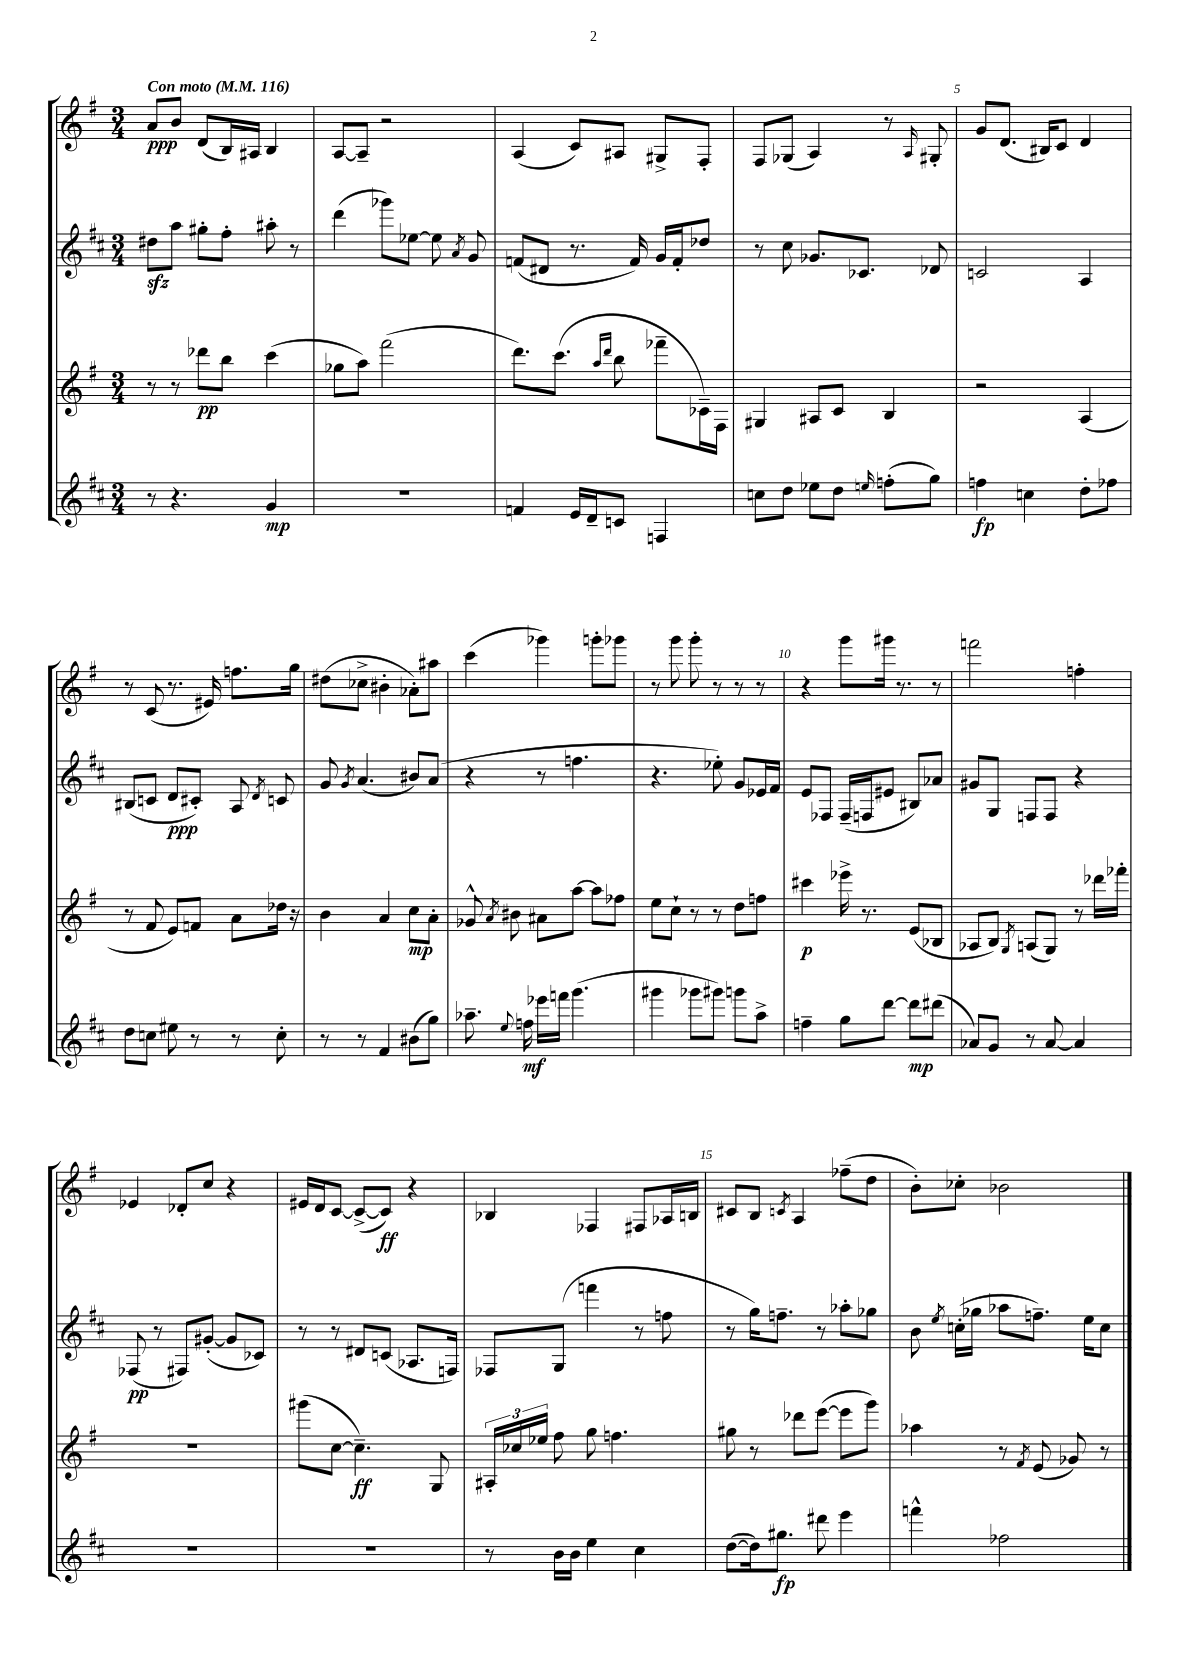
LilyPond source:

<<
\new StaffGroup <<
\new Staff = "s0" {
    \clef treble \key g \major \numericTimeSignature \time 3/4 \tempo "Con moto" 4 = 116
    \autoBeamOff a'8[\ppp b'8] d'8[( b16) ais16] b4 |
    a8[~ a8]-- r2 |
    a4( c'8[) ais8] gis8[-> fis8]-. |
    fis8[ ges8]( a4) r8 \grace { a16 } gis8-. |
    g'8[ d'8.]( bis16[) c'8] d'4 |
    r8 c'8( r8. eis'16) f''8.[ g''16] |
    dis''8[( ces''8]-> bis'4-. aes'8[-.) ais''8] |
    c'''4( ges'''4) g'''8[-. ges'''8] |
    r8 g'''8 g'''8-. r8 r8 r8 |
    r4 g'''8[ gis'''16] r8. r8 |
    f'''2 f''4-. |
    ees'4 des'8[-. c''8] r4 |
    eis'16[ d'16 c'8]~ c'8[~->( c'8]\ff) r4 |
    bes4 fes4 fis8[ aes16 b16] |
    cis'8[ b8] \acciaccatura { c'8 } a4 fes''8[--( d''8] |
    b'8[-.) ces''8]-. bes'2 \bar "|." |
}
\new Staff = "s1" {
    \clef treble \key d \major \numericTimeSignature \time 3/4
    \autoBeamOff dis''8[\sfz a''8] gis''8[-. fis''8]-. ais''8-. r8 |
    d'''4( ges'''8[) ees''8]~ ees''8 \acciaccatura { a'8 } g'8 |
    f'8[( dis'8] r8. f'16) g'16[ f'16-. des''8] |
    r8 cis''8 ges'8.[ ces'8.] des'8 |
    c'2 a4 |
    bis8[( c'8] d'8[\ppp cis'8]-.) a8 \acciaccatura { d'8 } c'8 |
    g'8 \acciaccatura { g'8 } a'4.( bis'8[) a'8]( |
    r4 r8 f''4. |
    r4. ees''8-.) g'8[ ees'16 fis'16] |
    e'8[ fes8] fes16[--( f16 eis'8] bis8[) aes'8] |
    gis'8[ g8] f8[ f8] r4 |
    fes8\pp( r8 fis8[) gis'8]~-.( gis'8[ ces'8]) |
    r8 r8 dis'8[ c'8]( aes8.[ f16]) |
    fes8[ g8]( f'''4 r8 f''8 |
    r8 g''16[) f''8.]-- r8 aes''8[-. ges''8] |
    b'8 \acciaccatura { e''8 } c''16[-.( ges''16] aes''8[ f''8.]--) e''16[ c''8] \bar "|." |
}
\new Staff = "s2" {
    \clef treble \key g \major \numericTimeSignature \time 3/4
    \autoBeamOff r8 r8 des'''8[\pp b''8] c'''4( |
    ges''8[ a''8]) fis'''2( |
    d'''8.[) c'''8.]( \grace { a''16[ d'''16] } b''8 fes'''8[-- ces'16--) fis16] |
    gis4 ais8[ c'8] b4 |
    r2 a4( |
    r8 fis'8 e'8[) f'8] a'8[ des''16] r16 |
    b'4 a'4 c''8[\mp a'8]-. |
    ges'8-^ \acciaccatura { a'8 } bis'8 ais'8[ a''8]~ a''8[ fes''8] |
    e''8[ c''8]-! r8 r8 d''8[ f''8] |
    cis'''4\p ees'''16-> r8. e'8[( bes8] |
    aes8[ b8]) \acciaccatura { g8 } a8[( g8]) r8 des'''16[ fes'''16]-. |
    R2. |
    gis'''8[( c''8]~ c''4.--\ff) g8 |
    \tuplet 3/2 { ais16[-. ces''16 ees''16] } fis''8 g''8 f''4. |
    gis''8 r8 des'''8[ e'''8]~( e'''8[ g'''8]) |
    aes''4 r8 \acciaccatura { fis'8 } e'8( ges'8) r8 \bar "|." |
}
\new Staff = "s3" {
    \clef treble \key d \major \numericTimeSignature \time 3/4
    \autoBeamOff r8 r4. g'4\mp |
    R2. |
    f'4 e'16[ d'16-- c'8] f4 |
    c''8[ d''8] ees''8[ d''8] \grace { e''16 } f''8[-.( g''8]) |
    f''4\fp c''4 d''8[-. fes''8] |
    d''8[ c''8] eis''8 r8 r8 c''8-. |
    r8 r8 fis'4 bis'8[( g''8]) |
    aes''8.-- \appoggiatura { e''8 } f''16\mf ees'''16[ f'''16] g'''4.( |
    gis'''4 ges'''8[ gis'''8]) g'''8[ a''8]-> |
    f''4-- g''8[ d'''8]~ d'''8[\mp dis'''8]( |
    aes'8[) g'8] r8 aes'8~ aes'4 |
    R2. |
    R2. |
    r8 b'16[ b'16] e''4 cis''4 |
    d''8[~( d''16) gis''8.]\fp dis'''8 e'''4 |
    f'''4-^ fes''2 \bar "|." |
}
>>
>>
\layout { \context { \Score \override BarNumber.break-visibility = ##(#f #t #t) barNumberVisibility = #(every-nth-bar-number-visible 5) } }
